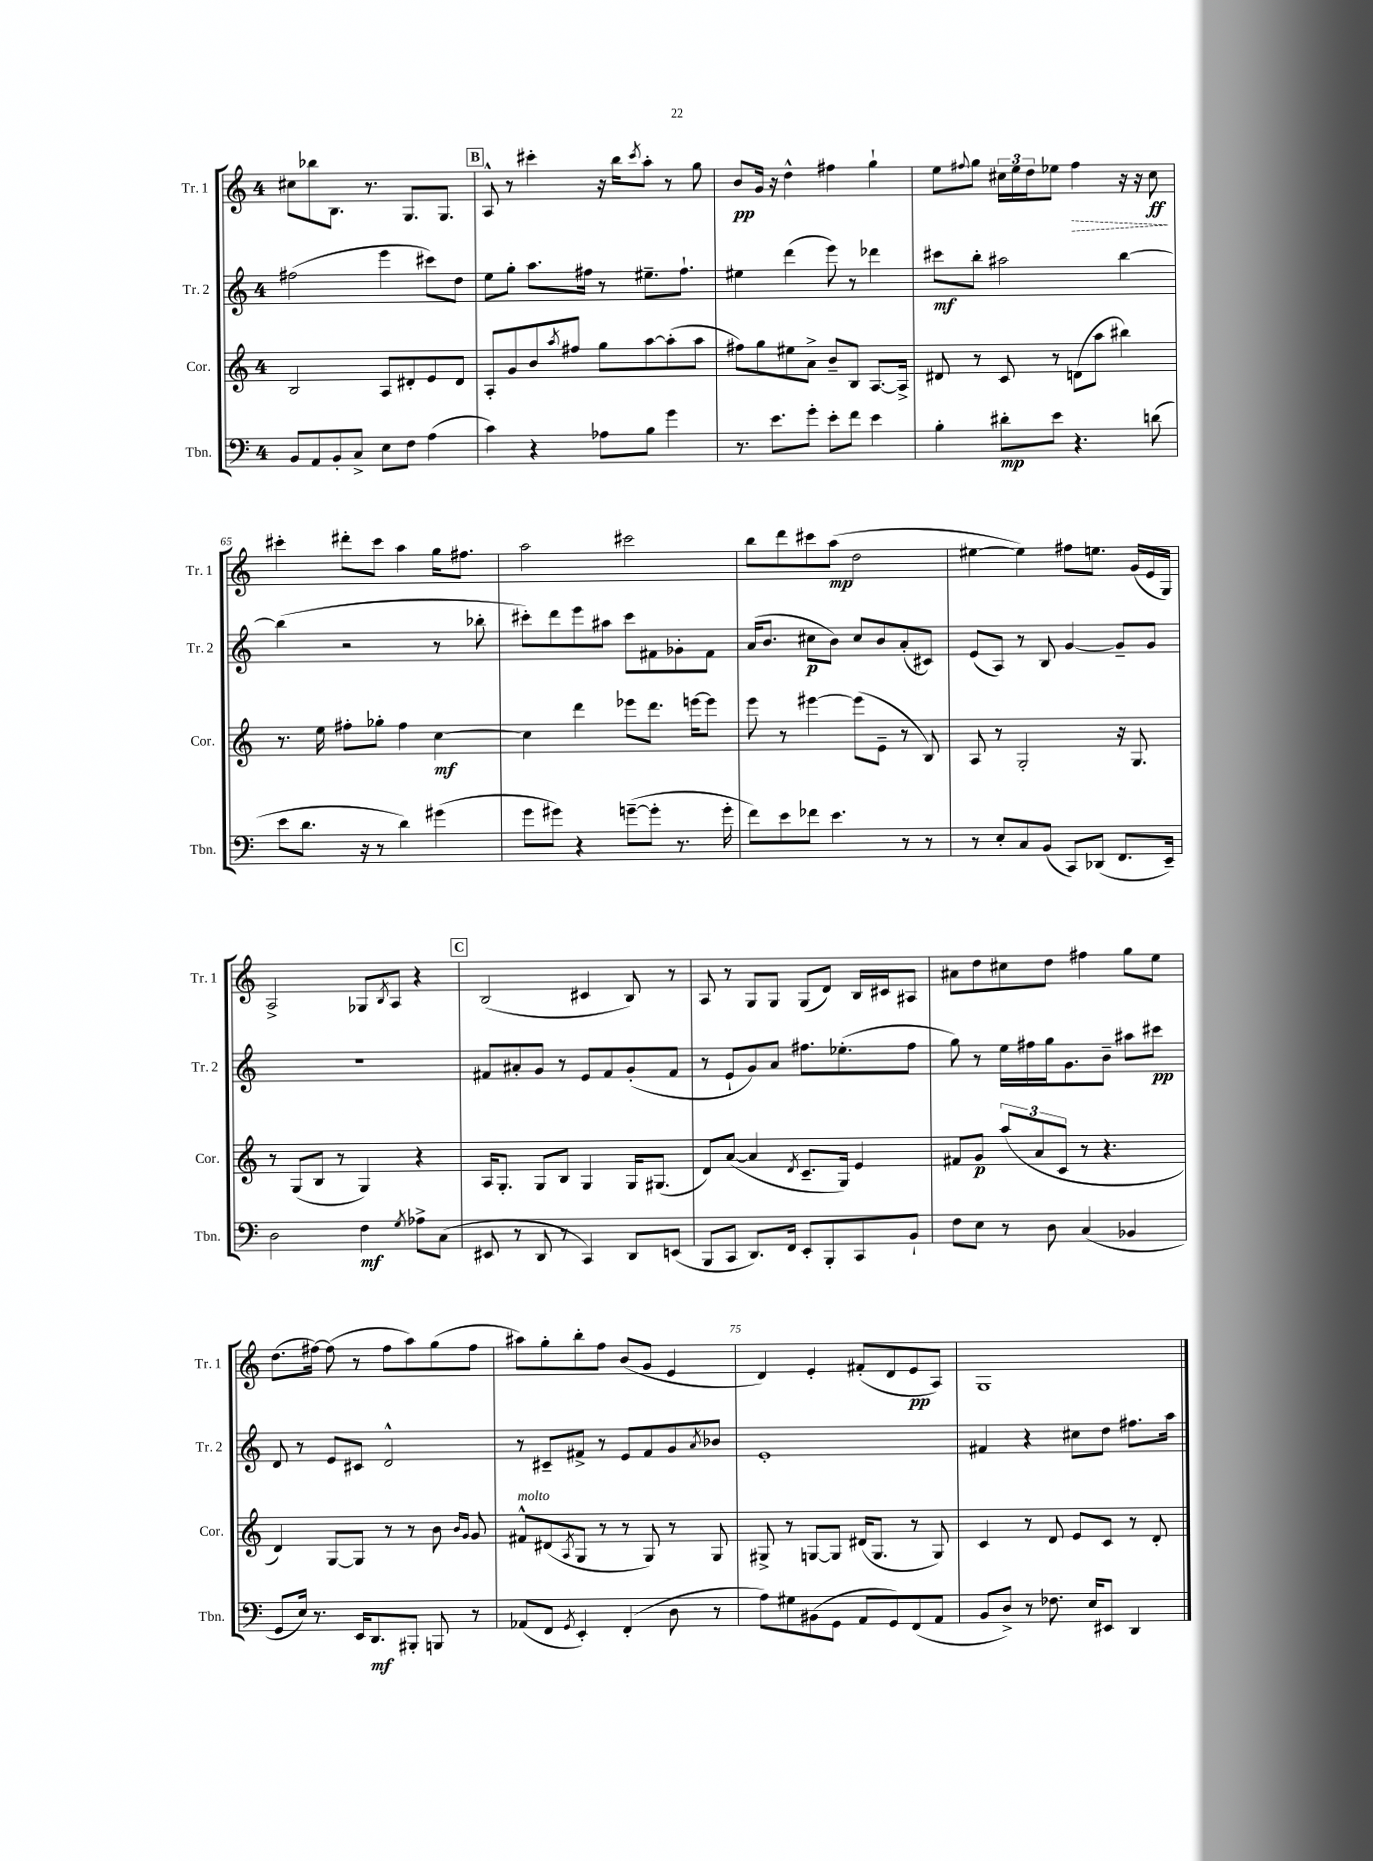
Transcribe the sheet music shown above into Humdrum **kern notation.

**kern	**kern	**kern	**kern
*staff4	*staff3	*staff2	*staff1
*clefF4	*clefG2	*clefG2	*clefG2
*k[]	*k[]	*k[]	*k[]
*M4/4	*M4/4	*M4/4	*M4/4
8BB	2B	(2ff#	8cc#
8AA	.	.	8bb-
8BB'	.	.	8.B
8C^	.	.	.
.	.	.	8.r
8E	8A	4eee	.
8F	8d#'	.	8.G
(4A	8e	8ccc#)	.
.	.	.	8.G
.	8d#	8dd	.
=	=	=	=
4c)	8A'	8ee	8A^^
.	8g	8gg'	8r
4r	8b	8.aa	4ccc#'
.	8qaa	.	.
.	8ff#	.	.
.	.	16ff#	.
8A-	8gg	8r	16r
.	.	.	16bb
.	.	.	8qccc#
8B	[8aa	8.ee#~	8aa'
4g	(8aa']	.	8r
.	.	8.ff#`	.
.	8aa	.	8gg
=	=	=	=
8.r	8ff#)	4ee#	8b
.	8gg	.	16g
8.e	.	.	16r
.	8ee#	(4ddd	4dd^^
8g'	8a^	.	.
8e'	8b~	8eee)	4ff#
8f	8B	8r	.
4e	[8.A	4ddd-	4gg`
.	16A^]	.	.
=	=	=	=
4B'	8d#	8ccc#	8ee
.	.	.	8qqff#
.	8r	8bb'	8gg
8d#'	8c	2aa#	24cc#
.	.	.	24ee
.	.	.	24dd
8e	8r	.	8ee-
4.r	(8d	.	4ff#
.	8aa	.	.
.	4bb#)	[4bb	16r
.	.	.	16r
(8d	.	.	8cc#
=	=	=	=
8e	8.r	(4bb]	4ccc#'
8.d	.	.	.
.	16ee	.	.
.	8ff#'	2r	8ddd#'
16r	.	.	.
8r	8gg-'	.	8ccc#
4d)	4ff#	.	4aa
(4g#	[4cc	8r	16gg
.	.	.	8.ff#
.	.	8bb-'	.
=	=	=	=
8g	4cc]	8ccc#')	2aa
8g#)	.	8ddd	.
4r	4ddd	8eee	.
.	.	8aa#	.
([8g~	8eee-	8ccc#	2ccc#
8g']	8.ddd	8f#	.
8.r	.	8g-'	.
.	[16eee	.	.
.	8eee]	8f#	.
16g'	.	.	.
=	=	=	=
8f)	8eee	(16a	8bb
.	.	8.b	.
8e	8r	.	8ddd
8f-	[4eee#	8cc#	8ccc#
4.e	.	8b)	(8aa
.	(8eee#]	8cc#	2dd
.	8e~	8b	.
8r	8r	(8a'	.
8r	8B)	8c#)	.
=	=	=	=
8r	8A	(8e	[4ee#
8E'	8r	8A)	.
8C	2G'	8r	4ee#])
(8BB	.	8B	.
8CC)	.	[4g	8ff#
(8DD-	.	.	8.ee
8.FF	16r	8g~]	.
.	8.G	.	(16g
.	.	8g	16e
16EE~)	.	.	16G)
=	=	=	=
2D	8r	1r	2A^
.	(8G	.	.
.	8B	.	.
.	8r	.	.
4F	4G)	.	8G-
.	.	.	8qB
.	.	.	8A
8qG	.	.	.
8A-^	4r	.	4r
(8C	.	.	.
=	=	=	=
8EE#	16A	8f#	(2B
.	8.G'	.	.
8r	.	8a#'	.
8DD	8G	8g	.
8r	8B	8r	.
4CC)	4G	8e	4c#
.	.	8f#	.
8DD	16G	(8g'	8B)
.	(8.G#	.	.
(8EE	.	8f#	8r
=	=	=	=
8BBB	8d)	8r	8A
8CC	([8a	8e`	8r
8.DD)	4a]	8g)	8G
.	.	8a	8G
16FF	.	.	.
.	8qd	.	.
8EE'	8.c~	8.ff#	(8G
8BBB'	.	.	8d)
.	16G)	(8.ee-'	.
8CC	4e	.	16B
.	.	.	16c#
8BB`	.	8ff#	8A#
=	=	=	=
8F	8f#	8gg)	8a#
8E	8g	8r	8dd
8r	(12aa	16ee	8cc#
.	.	16ff#	.
.	12a	.	.
8D	.	16gg	8dd
.	12c	.	.
.	.	8.g	.
(4C	8r	.	4ff#
.	4.r	8b~	.
4BB-	.	8aa#	8gg
.	.	8ccc#	8ee
=	=	=	=
8GG	4d)	8d	(8.dd
16E)	.	8r	.
8.r	.	.	[16ff#)
.	[8G	8e	(8ff#]
16EE	8G]	8c#	8r
8.DD	.	.	.
.	8r	2d^^	8ff#
8BBB#'	8r	.	8aa)
8BBB	8b	.	(8gg
.	16qqb	.	.
.	16qqg	.	.
8r	8g	.	8ff#
=	=	=	=
(8AA-	8f#^^	8r	8aa#)
8FF	(8d#	8c#~	8gg'
8qGG	8qA	.	.
4EE')	8G	8f#^	8bb'
.	8r	8r	8ff
(4FF'	8r	8e	(8b
.	8G)	8f#	8g
8D	8r	8g	4e
.	.	8qa	.
8r	8G	8b-	.
=	=	=	=
8A)	8G#^	1e'	4d)
8G#	8r	.	.
(8BB#	[8G	.	4e'
8GG	8G]	.	.
8AA	(16d#	.	(8f#'
.	8.G	.	.
8GG)	.	.	8d
(8FF	8r	.	8e
8AA	8G)	.	8A)
=	=	=	=
8BB	4c	4f#	1G
8D^)	.	.	.
8r	8r	4r	.
8.F-	8d	.	.
.	8e	8cc#	.
16E	.	.	.
8EE#	8c	8dd	.
4DD	8r	8.ff#	.
.	8d'	.	.
.	.	16aa	.
==	==	==	==
*-	*-	*-	*-
